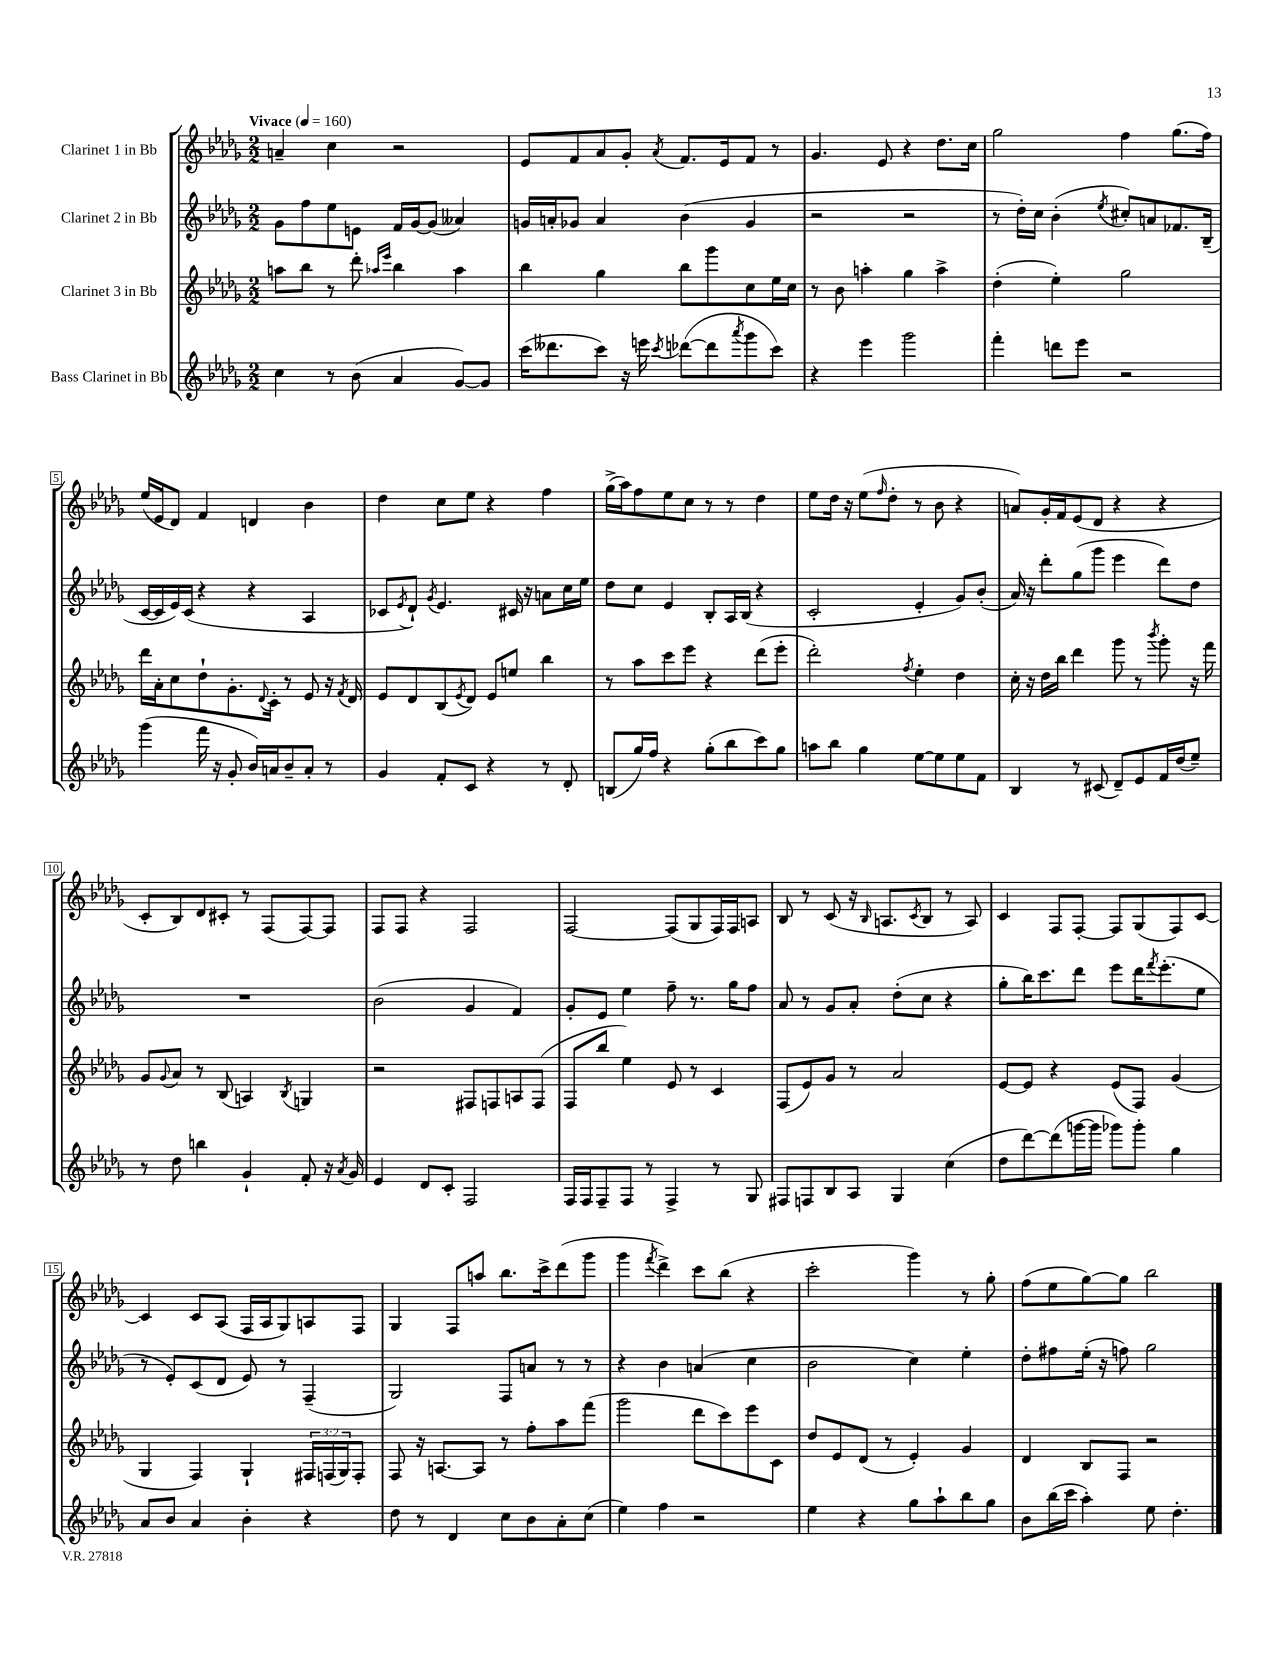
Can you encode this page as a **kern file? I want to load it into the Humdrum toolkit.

**kern	**kern	**kern	**kern
*part4	*part3	*part2	*part1
*staff4	*staff3	*staff2	*staff1
*I"Bass Clarinet in Bb	*I"Clarinet 3 in Bb	*I"Clarinet 2 in Bb	*I"Clarinet 1 in Bb
*clefG2	*clefG2	*clefG2	*clefG2
*k[b-e-a-d-g-]	*k[b-e-a-d-g-]	*k[b-e-a-d-g-]	*k[b-e-a-d-g-]
*M2/2	*M2/2	*M2/2	*M2/2
*MM160	*MM160	*MM160	*MM160
=1	=1	=1	=1
!	!	!	!LO:TX:a:B:t=Vivace
4cc\	8aan\L	8g-\L	4an~/
.	8bb-\J	8ff\	.
8r	8r	8ee-\	4cc\
(8b-\	8ddd-'\	8en\J	.
.	16qqaa-X/LL	.	.
.	16qqeee-/JJ	.	.
4a-/	4bb-\	16f/LL	2r
.	.	[16g-/J	.
.	.	(8g-/J]	.
[8g-/L)	4aa-\	4a--X/)	.
8g-/J]	.	.	.
=2	=2	=2	=2
(16ccc\KL	4bb-\	16gn/LL	8e-/L
8.ddd--X\	.	16an'/J	.
.	.	8g-X/J	8f/
8ccc\J)	4gg-\	4a/	8a-/
16r	.	.	8g-'/J
16eeen\	.	.	.
8qccc/	.	.	8qa-/
([8ddd-X\L	8bb-\L	(4b-\	8.f/L
8ddd-\]	8ggg-\	.	.
.	.	.	16e-/k
8qaaa-/	.	.	.
8ggg-\	8cc\	4g-/	8f/J
8ccc\J)	16ee-\L	.	8r
.	16cc\JJ	.	.
=3	=3	=3	=3
4r	8r	2r	4.g-/
.	8b-\	.	.
4eee-\	4aan'\	.	.
.	.	.	8e-/
2ggg-\	4gg-\	2r	4r
.	4aa^\	.	8.dd-\L
.	.	.	16cc\Jk
=4	=4	=4	=4
4fff'\	(4dd-'\	8r	2gg-\
.	.	16dd-'\LL)	.
.	.	16cc\JJ	.
8dddn\L	4ee-'\)	(4b-'\	.
8eee-\J	.	.	.
.	.	8qee-/	.
2r	2gg-\	8cc#X'/L)	4ff\
.	.	8an/	.
.	.	8.f-X/	(8.gg-\L
.	.	(16B-~/Jk	16ff\Jk)
!!LO:LB:g=z
=5	=5	=5	=5
(4ggg-\	16ddd-\LL	[16c/LL	(16ee-/LL
.	16a-'\J	16c/]	16e-/J
.	8cc\	16e-/)	8d-/J)
.	.	(16c/JJ	.
16fff\	8dd-`\	4r	4f/
16r	.	.	.
8g-'/	8.g-'\	.	.
16b-/LL)	.	4r	4dn/
.	8qqd-/	.	.
16an/J	16c'\Jk	.	.
8b-~/	8r	.	.
8a'/J	8e-/	4A-/	4b-\
8r	16r	.	.
.	8qf/	.	.
.	16d-/	.	.
=6	=6	=6	=6
4g-/	8e-/L	8c-X/L	4dd-\
.	.	8qe-/	.
.	8d-/	8d-`/J)	.
.	.	8qg-/	.
8f'/L	(8B-/	4.e-/	8cc\L
.	8qe-/	.	.
8c/J	8d-/J)	.	8ee-\J
4r	8e-/L	.	4r
.	8een/J	16c#X/	.
.	.	16r	.
8r	4bb-\	8an\L	4ff\
8d-'/	.	16cc\L	.
.	.	16ee-\JJ	.
=7	=7	=7	=7
(8Bn/L	8r	8dd-\L	(16gg-^\LL
.	.	.	16aa-\J)
16gg-/L)	8aa-\L	8cc\J	8ff\
16ff/JJ	.	.	.
4r	8ccc\	4e-/	8ee-\
.	8eee-\J	.	8cc\J
(8gg-'\L	4r	8B-'/L	8r
8bb-\	.	16A-/L	8r
.	.	(16B-/JJ	.
8ccc\)	(8ddd-\L	4r	4dd-\
8gg-\J	8eee-'\J	.	.
=8	=8	=8	=8
8aan\L	2ddd-'\)	2c'/	8ee-\L
8bb-\J	.	.	16dd-\Jk
.	.	.	16r
4gg-\	.	.	(8ee-\L
.	.	.	16qqff/
.	.	.	8dd-'\J
.	8qff/	.	.
[8ee-\L	4ee-'\	4e-'/	8r
8ee-\]	.	.	8b-\
8ee-\	4dd-\	8g-/L)	4r
8f\J	.	(8b-'/J	.
=9	=9	=9	=9
4B-/	16cc'\	16a-/)	8an/L)
.	16r	16r	.
.	16dd-\LL	8ddd-'\L	16g-'/L
.	16bb-\JJ	.	16f/J
8r	4ddd-\	(8gg-\	(8e-/
(8c#X/	.	8ggg-\J	8d-/J
8d-~/L)	8ggg-\	4eee-\	4r
8e-/	8r	.	.
.	8qbbb-/	.	.
16f/L	8ggg-'\	8ddd-\L)	4r
(16dd-/J	.	.	.
8ee-~/J)	16r	8dd-\J	.
.	16fff\	.	.
!!LO:LB:g=z
=10	=10	=10	=10
8r	8g-/L	1r	8c'/L
.	8qqg-/	.	.
8dd-\	8a-/J	.	8B-/)
4bbn\	8r	.	8d-/
.	(8B-/	.	8c#X'/J
4g-`/	4An/)	.	8r
.	.	.	(8F/L
.	8qB-/	.	.
8f'/	4Gn/	.	[8F/)
16r	.	.	8F/J]
8qa-/	.	.	.
16g-/	.	.	.
=11	=11	=11	=11
4e-/	2r	(2b-\	8F/L
.	.	.	8F/J
8d-/L	.	.	4r
8c'/J	.	.	.
2F/	8F#X/L	4g-/	2F/
.	8Fn/	.	.
.	8An/	4f/)	.
.	(8F/J	.	.
=12	=12	=12	=12
16F/LL	8F/L	8g-'/L	[2F/
16F/J	.	.	.
8F~/	8bb-/J	8e-/J	.
8F/J	4ee-\)	4ee-\	.
8r	.	.	.
4F^/	8e-/	8ff~\	(8F/L]
.	8r	8.r	8G-/
8r	4c/	.	16F/L)
.	.	16gg-\KL	16F/J
8G-/	.	8ff\J	8An/J
=13	=13	=13	=13
8F#X/L	(8F/L	8a-/	8B-/
8Fn/	8e-/)	8r	8r
8B-/	8g-/J	8g-/L	(8c/
8A-/J	8r	8a-'/J	16r
.	.	.	16qqB-/
.	.	.	8.An/L
4G-/	2a-/	(8dd-'\L	.
.	.	.	8qc/
.	.	8cc\J	8B-/J
(4cc\	.	4r	8r
.	.	.	8A/)
=14	=14	=14	=14
8dd-\L	[8e-/L	8gg-'\L	4c/
[8ddd-\)	8e-/J]	16bb-\K)	.
.	.	8.ccc\	.
(8ddd-\]	4r	.	8F/L
[16gggn\L	.	8ddd-\J	[8F'/J
16ggg\JJ]	.	.	.
8ggg-X\L)	(8e-/L	8eee-\L	8F/L]
8ggg-'\J	8F/J)	16ddd-\K	(8G-/
.	.	8qfff/	.
.	.	(8.eee-'\	.
4gg-\	(4g-/	.	8F/)
.	.	8ee-\J	[8c/J
!!LO:LB:g=z
=15	=15	=15	=15
8a-/L	4G-/	8r	4c/]
8b-/J	.	8e-'/L)	.
4a-/	4F/)	(8c/	8c/L
.	.	8d-/J	(8A-/J
4b-'\	4G-`/	8e-/)	16F/LL
.	.	.	16A-/J
.	.	8r	8G-/)
4r	24F#X/LL	(4F~/	8An/
.	(24Fn/	.	.
.	24G-/J)	.	.
.	8F'/J	.	8F/J
=16	=16	=16	=16
8dd-\	8F/	2G-/)	4G-/
8r	16r	.	.
.	[8.An/L	.	.
4d-/	.	.	8F/L
.	8A/J]	.	8aan/J
8cc\L	8r	8F/L	8.bb-\L
8b-\	8ff'\L	8an/J	.
.	.	.	16ccc^\k
8a-'\	8aa-\	8r	(8ddd-\
(8cc\J	(8fff\J	8r	8ggg-\J
=17	=17	=17	=17
4ee-\)	2ggg-\	4r	4ggg-\
.	.	.	8qfff/
4ff\	.	4b-\	4ddd-^\)
2r	8ddd-\L	(4an/	8ccc\L
.	8ccc\)	.	(8bb-\J
.	8eee-\	4cc\	4r
.	8c\J	.	.
=18	=18	=18	=18
4ee-\	8dd-/L	2b-\	2ccc'\
.	8e-/	.	.
4r	(8d-/J	.	.
.	8r	.	.
8gg-\L	4e-'/)	4cc\)	4ggg-\)
8aa-`\	.	.	.
8bb-\	4g-/	4ee-'\	8r
8gg-\J	.	.	8gg-'\
=19	=19	=19	=19
8b-\L	4d-/	8dd-'\L	(8ff\L
(16bb-\L	.	8ff#X\	8ee-\
16ccc\JJ	.	.	.
4aa-'\)	8B-/L	(16ee-'\Jk	[8gg-\)
.	.	16r	.
.	8F/J	8ffn\)	8gg-\J]
8ee-\	2r	2gg-\	2bb-\
4.dd-'\	.	.	.
==	==	==	==
*-	*-	*-	*-
